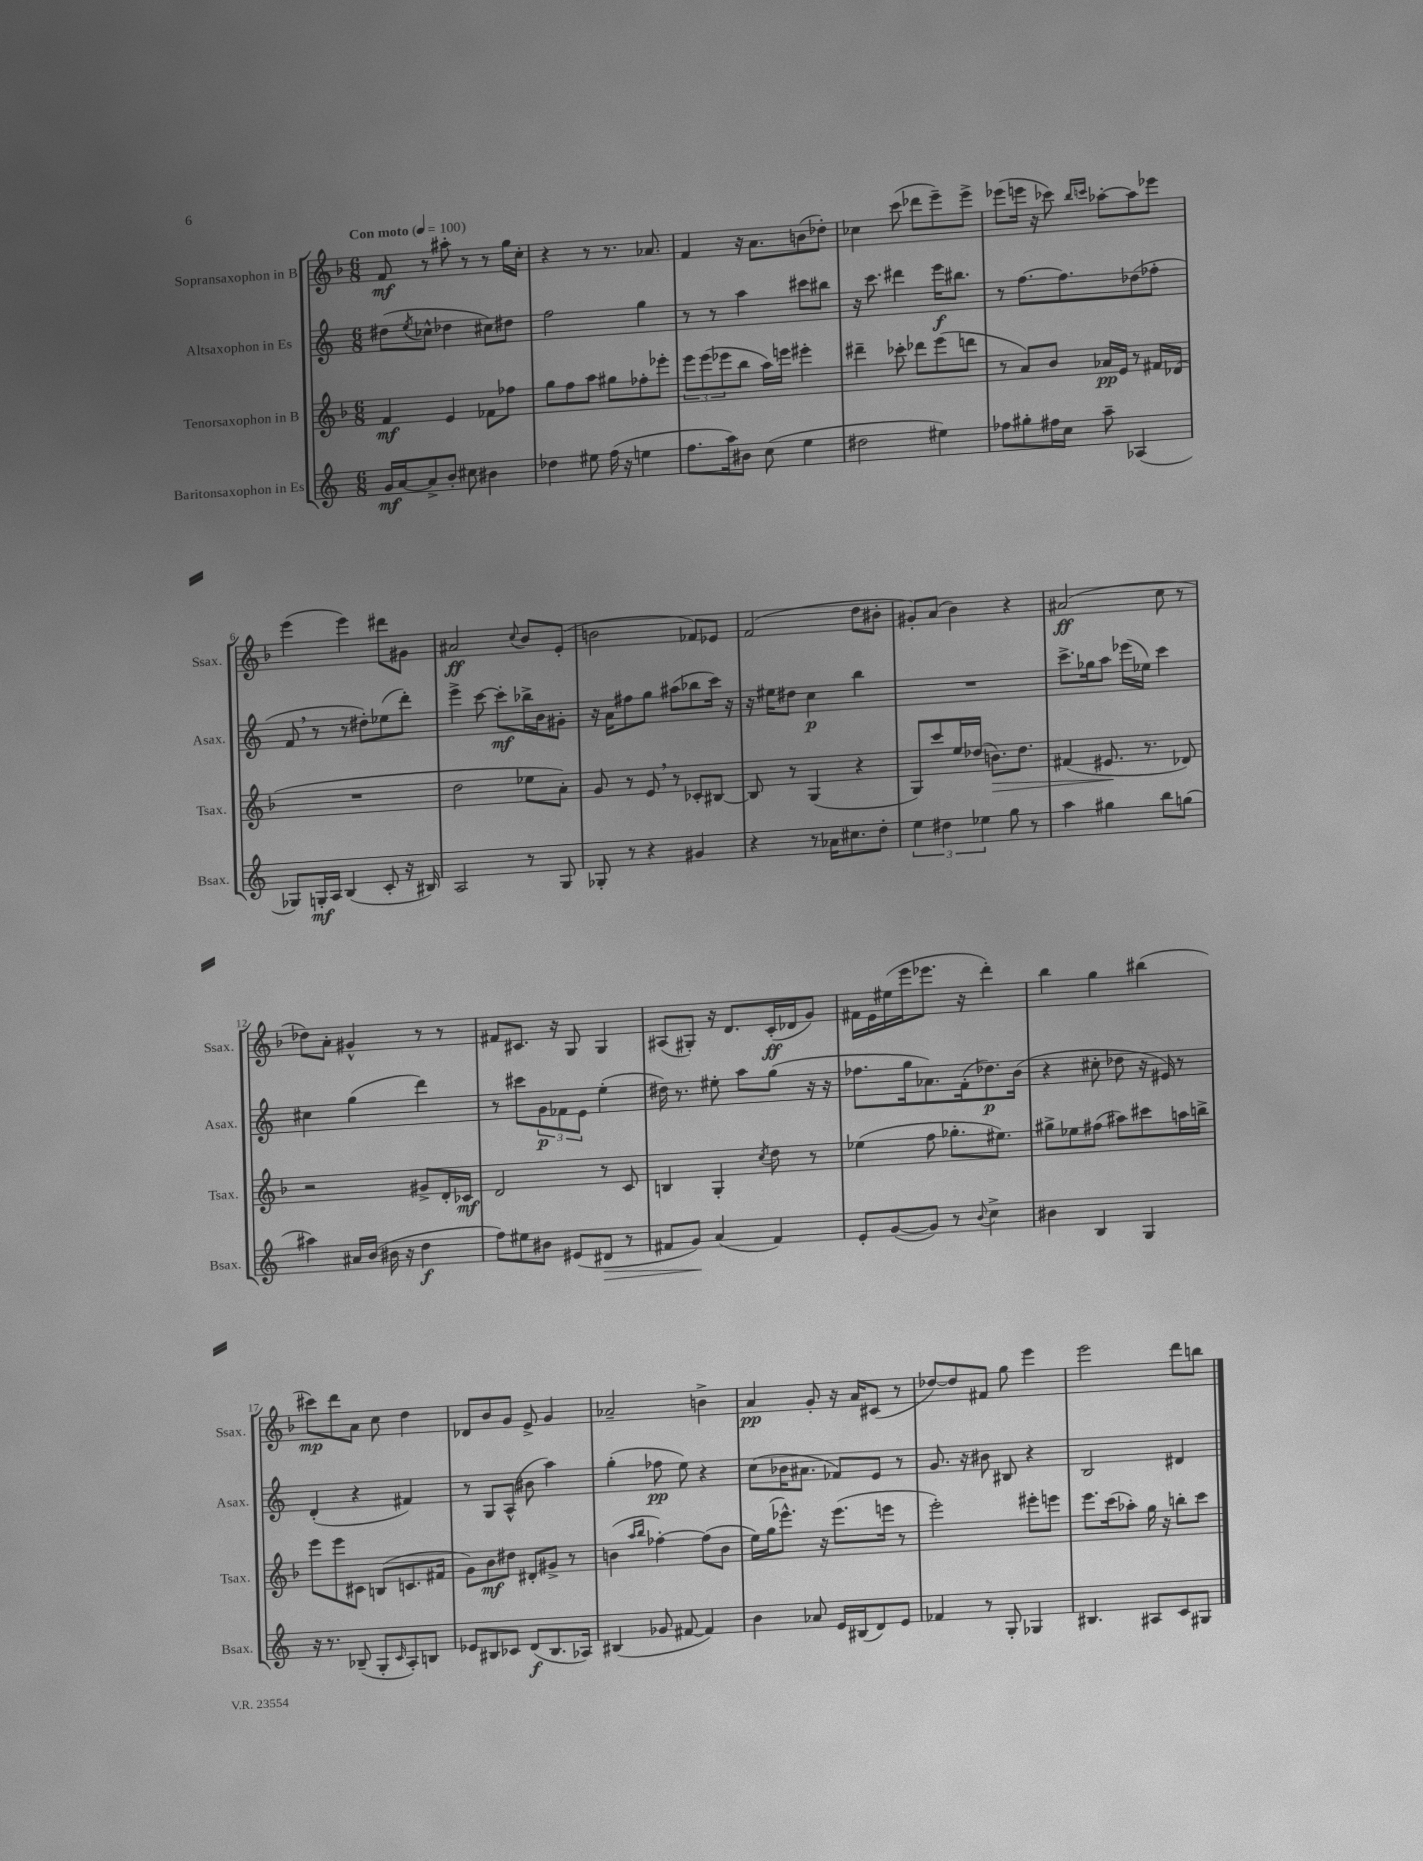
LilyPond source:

<<
\new StaffGroup <<
\new Staff = "s0" \with { instrumentName = "Sopransaxophon in B" shortInstrumentName = "Ssax." } {
    \clef treble \key f \major \numericTimeSignature \time 6/8 \tempo "Con moto" 4 = 100
    f'8\mf r8 ais''8-. r8 r8 g''16 c''16-. |
    r4 r8 r8. aes'8. |
    f'4 r16 a'8. b'8( des''8-.) |
    ces''4 c'''8( des'''8 e'''8--) e'''8-> |
    ees'''8( e'''16 r16 ces'''8) \grace { bes''16 c'''16 } aes''8~-. aes''8 ees'''8 |
    e'''4( e'''4) dis'''8 gis'8 |
    ais'2\ff \appoggiatura { c''8 } bes'8 e'8-.( |
    b'2 fes'8) ees'8 |
    f'2( d''8 bis'8-. |
    gis'8-.) a'8( bes'4) r4 |
    ais'2\ff( c''8 r8 |
    des''8) a'8-. gis'4-^ r8 r8 |
    fis'8 cis'8. r16 g8 g4 |
    ais8( gis8-.) r16 d'8. c'16-.\ff( des'16 g'8) |
    fis'16 e'16 eis''16( e'''16 ees'''8. r16 d'''4-.) |
    bes''4 g''4 bis''4( |
    cis'''8\mp) d'''8 a'8 c''8 d''4 |
    des'8 bes'8 g'8 e'8-> g'4 |
    aes'2-- b'4-> |
    a'4\pp g'8-. r16 a'16 cis'8( r8 |
    des''8~) des''8 fis'8 g''8 e'''4 |
    e'''2 d'''8 b''8 \bar "|." |
}
\new Staff = "s1" \with { instrumentName = "Altsaxophon in Es" shortInstrumentName = "Asax." } {
    \clef treble \key c \major \numericTimeSignature \time 6/8
    dis''8( \acciaccatura { e''8 } ces''8-^ des''4 cis''8) dis''8 |
    f''2 g''4 |
    r8 r8 a''4 cis'''8 bis''8 |
    r16 c'''8. dis'''4 e'''16\f bis''8. |
    r8 f''8.~ f''8. des''8( fes''8-. |
    f'8 \breathe r8 r8 dis''8-.) ees''8( d'''8-.) |
    e'''4-> c'''8~ c'''8-.\mf bes''16-> b'16 gis'8-. |
    r16 a'16 fis''8 g''8 ais''8( bes''8 c'''16) r16 |
    r16 eis''16 dis''8 c''4\p b''4 |
    R2. |
    c'''8.-> ges''16 a''8 ees'''16( ees''16) c'''4 |
    cis''4 g''4( d'''4) |
    r8 cis'''8 \tuplet 3/2 { g'8\p fes'8 e'8 } e''4-.( |
    dis''16) r8. eis''8-. a''8 g''8( r16 r16 |
    fes''8. g''16 aes'8.) f'16-.( des''8.\p) b'16( |
    r4 cis''8-. des''8 r16 eis'16) r8 |
    d'4-.( r4 fis'4) |
    r8 g8 a8-^( bis'8 a''4) |
    g''4-.( fes''8\pp e''8) r4 |
    c''8( bes'16 ais'8. fes'8) e'8 r8 |
    g'8. r16 bis'8 bis8 r4 |
    b2 dis'4 \bar "|." |
}
\new Staff = "s2" \with { instrumentName = "Tenorsaxophon in B" shortInstrumentName = "Tsax." } {
    \clef treble \key f \major \numericTimeSignature \time 6/8
    f'4\mf e'4 fes'8 fes''8 |
    g''8 f''8 a''8 gis''8 fes''8-. ees'''8-. |
    \tuplet 3/2 { e'''8 e'''8( ees'''8 } bes''8 a''16) e'''16 eis'''4-. |
    dis'''4-- ces'''8-. des'''8 e'''8( d'''8 |
    r8 a'8) bes'8 aes'16\pp e'16 r8 fis'16 des'16( |
    R2. |
    d''2 ees''8 a'8-.) |
    g'8 r8 e'8 \breathe r8 ces'8-. bis8~ |
    bis8 r8 g4( r4 |
    g8) c'''8 e''16 des''16( b'8.\>) des''8. |
    fis'4( eis'8.\! r8. des'8) |
    r2 gis'8-> d'16-. ces'16\mf |
    d'2 r8 c'8 |
    b4 g4-. \acciaccatura { c''8 } d''8 r8 |
    ees''4( f''8 ges''8.-. eis''8.) |
    gis''8-> ees''8 fis''8( ais''8) cis'''8 a''16 b''16-> |
    e'''8 e'''8 cis'8 b8( c'8. fis'16 |
    g'8) bes'8\mf dis''8 dis'8-. gis'8-> r8 |
    b'4( \grace { a''16 bes''16 } fes''4~-.) fes''8( b'8 |
    e''16) g''16( ees'''8.-^) r16 ees'''8.( e'''16 r8 |
    e'''2-.) eis'''8-. e'''8 |
    e'''8. c'''16( aes''8-.) g''16 r16 b''8-. c'''8 \bar "|." |
}
\new Staff = "s3" \with { instrumentName = "Baritonsaxophon in Es" shortInstrumentName = "Bsax." } {
    \clef treble \key c \major \numericTimeSignature \time 6/8
    g'16\mf a'16~ a'8-> b'8-. cis''8 bis'4 |
    des''4 eis''8 f''16( r16 e''4 |
    f''8. a''16) bis'8 c''8( e''4 |
    dis''2 eis''4) |
    fes''8 gis''8-. fis''16 c''16 a''8-- aes4( |
    ges8) g16-.\mf a16 b4( c'8-. r16 bis16) |
    a2 r8 g8 |
    ges8-. r8 r4 gis'4 |
    r4 r8 aes'16 cis''8. d''8-. |
    \tuplet 3/2 { e''4 dis''4 ees''4 } g''8 r8 |
    a''4 gis''4 b''8 g''8( |
    ais''4) ais'16 b'16( bis'16 r16 d''4\f |
    f''8) eis''8 bis'8 eis'8( dis'8\> r8 |
    fis'8 g'8\!) a'4( fis'4) |
    e'8-. g'8~( g'8) r8 \appoggiatura { b'8 } c''4-> |
    bis'4 b4 g4 |
    r16 r8. bes8--( g8-. \grace { c'16 } a8-.) b8 |
    ees'8 bis8 ces'8 d'8\f( bis8. aes16) |
    bis4( ges'8 fis'8~ fis'4) |
    b'4 aes'8 e'16 bis16( d'8) e'8 |
    fes'4 r8 g8-. ges4 |
    bis4. ais8 c'8 gis8 \bar "|." |
}
>>
>>
